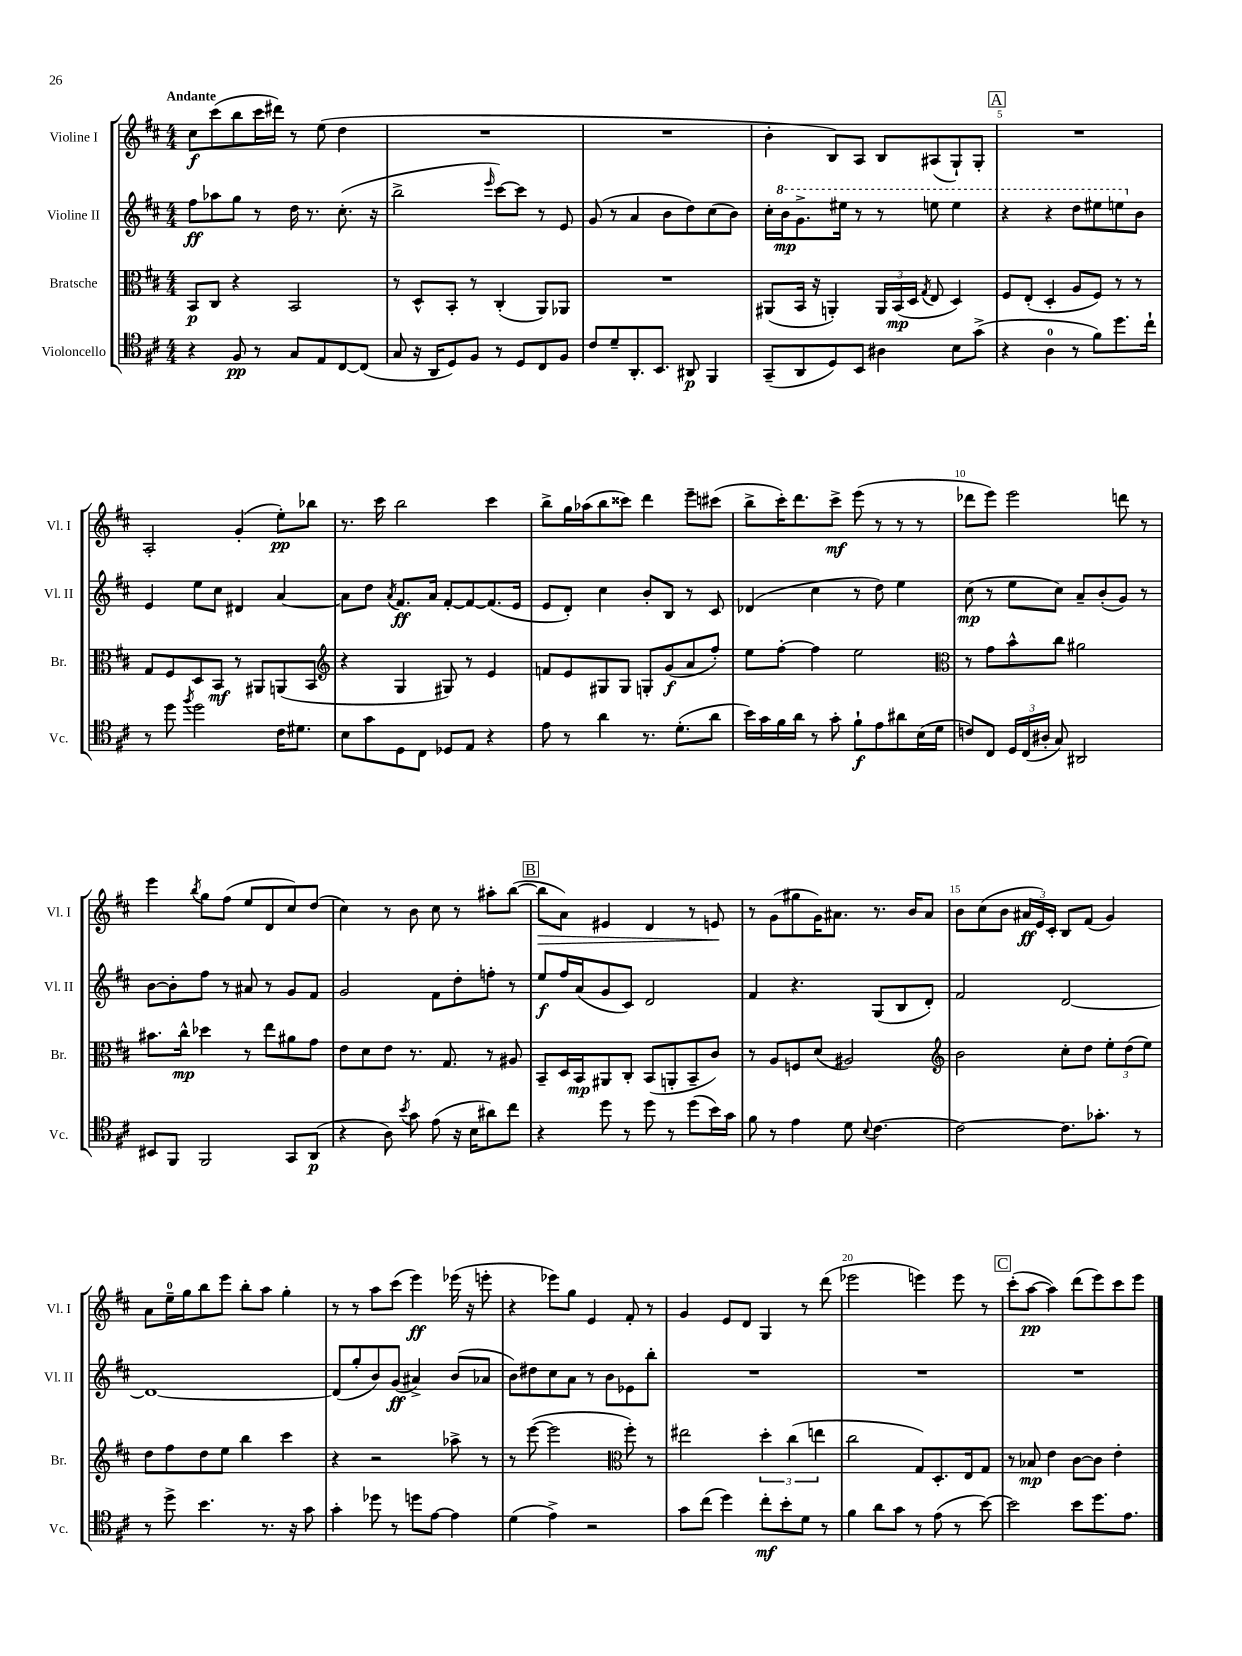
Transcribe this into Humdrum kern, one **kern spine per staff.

**kern	**dynam	**kern	**dynam	**kern	**dynam	**kern	**dynam
*part4	*part4	*part3	*part3	*part2	*part2	*part1	*part1
*staff4	*staff4	*staff3	*staff3	*staff2	*staff2	*staff1	*staff1
*I"Violoncello	*	*I"Bratsche	*	*I"Violine II	*	*I"Violine I	*
*I'Vc.	*	*I'Br.	*	*I'Vl. II	*	*I'Vl. I	*
*clefC4	*	*clefC3	*	*clefG2	*	*clefG2	*
*k[f#c#]	*	*k[f#c#]	*	*k[f#c#]	*	*k[f#c#]	*
*M4/4	*	*M4/4	*	*M4/4	*	*M4/4	*
=1	=1	=1	=1	=1	=1	=1	=1
!	!	!	!	!	!	!LO:TX:a:B:t=Andante	!
4r	.	8BB/L	p	8ff#\L	ff	8cc#\L	f
.	.	8C#/J	.	8aa-X\	.	(8ccc#\	.
8F#/	pp	4r	.	8gg\J	.	8bb\	.
8r	.	.	.	8r	.	16ccc#\L	.
.	.	.	.	.	.	16ddd#X\JJ)	.
8G/L	.	2BB/	.	16dd\	.	8r	.
.	.	.	.	8.r	.	.	.
8E/	.	.	.	.	.	(8ee\	.
[8C#/	.	.	.	(8.cc#'\	.	4dd\	.
(8C#/J]	.	.	.	.	.	.	.
.	.	.	.	16r	.	.	.
=2	=2	=2	=2	=2	=2	=2	=2
8G/	.	8r	.	2bb^\	.	1r	.
16r	.	8D^^/L	.	.	.	.	.
16AA/KL	.	.	.	.	.	.	.
8D/)	.	8BB'/J	.	.	.	.	.
8F#/J	.	8r	.	.	.	.	.
.	.	.	.	16qqeee/	.	.	.
8r	.	(4C#'/	.	[8ccc#\L)	.	.	.
8D/L	.	.	.	8ccc#\J]	.	.	.
8C#/	.	8AA/L)	.	8r	.	.	.
8F#/J	.	8AA-X/J	.	8e/	.	.	.
=3	=3	=3	=3	=3	=3	=3	=3
8c#/L	.	1r	.	(8g/	.	1r	.
8d~/	.	.	.	8r	.	.	.
8.AA'/	.	.	.	4a/	.	.	.
8.BB/J	.	.	.	.	.	.	.
.	.	.	.	8b\L	.	.	.
8AA#X/	p	.	.	8dd\)	.	.	.
4FF#/	.	.	.	(8cc#\	.	.	.
.	.	.	.	8b\J)	.	.	.
=4	=4	=4	=4	=4	=4	=4	=4
(8GG~/L	.	(8AA#X/L	.	16cc#'\LL	.	4b'\	.
*	*	*	*	*8va	*	*	*
.	.	.	.	16bb\J	mp	.	.
8AA/	.	16BB/Jk	.	8.gg^\	.	.	.
.	.	16r	.	.	.	.	.
8D/)	.	4AAn'/)	.	.	.	8B/L)	.
.	.	.	.	16eee#X\Jk	.	.	.
8BB/J	.	.	.	8r	.	8A/J	.
4A#X\	.	24AA/LL	.	8r	.	8B/L	.
.	.	(24BB/	mp	.	.	.	.
.	.	24D/JJ	.	.	.	.	.
.	.	8qG/	.	.	.	.	.
.	.	8E/	.	8eeen\	.	(8A#X/	.
8B\L	.	4D/)	.	4eee\	.	8G`/)	.
(8g^\J	.	.	.	.	.	8G'/J	.
!!LO:REH:place=s1:t=A
=5	=5	=5	=5	=5	=5	=5	=5
4r	.	8F#/L	.	4r	.	1r	.
.	.	(8E'/J	.	.	.	.	.
4A\	.	4D'/	.	4r	.	.	.
8r	.	8A/L	.	8ddd\L	.	.	.
8f#\L)	.	8F#/J)	.	8eee#X\	.	.	.
8.dd\	.	8r	.	8eeen\	.	.	.
*	*	*	*	*X8va	*	*	*
.	.	8r	.	8b\J	.	.	.
16cc#`\Jk	.	.	.	.	.	.	.
!!LO:LB:g=z
=6	=6	=6	=6	=6	=6	=6	=6
8r	.	8G/L	.	4e/	.	2A'/	.
8dd\	.	8F#/	.	.	.	.	.
8qff#/	.	.	.	.	.	.	.
2dd\	.	8D/	.	8ee\L	.	.	.
.	.	8BB/J	mf	8cc#\J	.	.	.
.	.	8r	.	4d#X/	.	(4g'/	.
.	.	8AA#X/L	.	.	.	.	.
16c#\KL	.	(8AAn/	.	[4a/	.	8ee'\L)	pp
8.d#X\J	.	.	.	.	.	.	.
.	.	8BB/J	.	.	.	8bb-X\J	.
=7	=7	=7	=7	=7	=7	=7	=7
*	*	*clefG2	*	*	*	*	*
8B\L	.	4r	.	8a\L]	.	8.r	.
8g\	.	.	.	8dd\J	.	.	.
.	.	.	.	.	.	16ccc#\	.
.	.	.	.	8qa/	.	.	.
8D\	.	4G/	.	8.f#/L	ff	2bb\	.
8C#\J	.	.	.	.	.	.	.
.	.	.	.	16a/Jk	.	.	.
8D-X/L	.	8G#X/)	.	[8f#'/L	.	.	.
8E/J	.	8r	.	8f#/_	.	.	.
4r	.	4e/	.	(8.f#/]	.	4ccc#\	.
.	.	.	.	16e/Jk	.	.	.
=8	=8	=8	=8	=8	=8	=8	=8
8e\	.	8fn/L	.	8e/L	.	8bb^\L	.
8r	.	8e/	.	8d'/J)	.	16gg\L	.
.	.	.	.	.	.	(16aa-X\J	.
4a\	.	8G#X/	.	4cc#\	.	8bb\	.
.	.	8G#/J	.	.	.	8ccc##X\J)	.
8.r	.	8Gn'/L	.	8b'/L	.	4ddd\	.
.	.	(8g/	f	8B/J	.	.	.
(8.d'\L	.	.	.	.	.	.	.
.	.	8a/	.	8r	.	8eee~\L	.
8a\J	.	8ff#'/J)	.	8c#/	.	(8ccc#X\J	.
=9	=9	=9	=9	=9	=9	=9	=9
16b\LL)	.	8ee\L	.	(4d-X/	.	8bb^\L	.
16g\	.	.	.	.	.	.	.
16f#\	.	[8ff#'\J	.	.	.	16ccc#'\K)	.
16a\JJ	.	.	.	.	.	8.ddd\	.
8r	.	4ff#\]	.	4cc#\	.	.	.
8g'\	.	.	.	.	.	8ccc#^\J	mf
8f#`\L	f	2ee\	.	8r	.	(8eee\	.
8e\	.	.	.	8dd\)	.	8r	.
8a#X\	.	.	.	4ee\	.	8r	.
(16B\L	.	.	.	.	.	8r	.
16d\JJ	.	.	.	.	.	.	.
=10	=10	=10	=10	=10	=10	=10	=10
*	*	*clefC3	*	*	*	*	*
8cn/L)	.	8r	.	(8cc#\	mp	8ddd-X\L	.
8C#/J	.	8g\L	.	8r	.	8eee\J)	.
24D/LL	.	8b^^\	.	8ee\L	.	2eee\	.
(24C#/	.	.	.	.	.	.	.
24A#X'/JJ	.	.	.	.	.	.	.
8G/)	.	8cc#\J	.	8cc#\J)	.	.	.
2AA#X/	.	2a#X\	.	8a~/L	.	.	.
.	.	.	.	(8b'/	.	.	.
.	.	.	.	8g/J)	.	8dddn\	.
.	.	.	.	8r	.	8r	.
!!LO:LB:g=z
=11	=11	=11	=11	=11	=11	=11	=11
8BB#X/L	.	8.b#X\L	.	[8b\L	.	4eee\	.
8FF#/J	.	.	.	8b'\]	.	.	.
.	.	16cc#^^\Jk	mp	.	.	.	.
.	.	.	.	.	.	8qbb/	.
2FF#/	.	4dd-X\	.	8ff#\J	.	8gg\L	.
.	.	.	.	8r	.	(8ff#\J	.
.	.	8r	.	8a#X/	.	8ee/L	.
.	.	8ee\L	.	8r	.	8d/	.
8GG/L	.	8a#X\	.	8g/L	.	8cc#/)	.
(8AA/J	p	8g\J	.	8f#/J	.	(8dd/J	.
=12	=12	=12	=12	=12	=12	=12	=12
4r	.	8e\L	.	2g/	.	4cc#\)	.
.	.	8d\	.	.	.	.	.
8A\)	.	8e\J	.	.	.	8r	.
8qb/	.	.	.	.	.	.	.
8g\	.	8.r	.	.	.	8b\	.
(8e\	.	.	.	8f#\L	.	8cc#\	.
.	.	8.G/	.	.	.	.	.
16r	.	.	.	8dd'\	.	8r	.
16B\KL	.	.	.	.	.	.	.
8a#X\)	.	8r	.	8ffn'\J	.	8aa#X'\L	.
8cc#\J	.	8A#X/	.	8r	.	([8bb\J	.
!!LO:REH:place=s1:t=B
=13	=13	=13	=13	=13	=13	=13	=13
!	!	!	!	!	!	!	!LO:HP:b
4r	.	8BB~/L	.	8ee/L	f	8bb\L]	>
.	.	16D/L	.	16ff#/L	.	8a\J)	.
.	.	16BB/J	mp	(16a/J	.	.	.
8dd\	.	8AA#X/	.	8g/	.	4e#X/	.
8r	.	8C#'/J	.	8c#/J)	.	.	.
8dd\	.	(8BB/L	.	2d/	.	4d/	.
8r	.	8AAn'/	.	.	.	.	.
(8dd\L	.	8BB~/	.	.	.	8r	.
16b\L)	.	8c#/J)	.	.	.	8en/	.
16g\JJ	.	.	.	.	.	.	.
.	.	.	.	.	.	.	]
=14	=14	=14	=14	=14	=14	=14	=14
8f#\	.	8r	.	4f#/	.	8r	.
8r	.	8A/L	.	.	.	(8g\L	.
4e\	.	8Fn/	.	4.r	.	8gg#X\	.
.	.	(8d/J	.	.	.	16g\K)	.
.	.	.	.	.	.	8.a#X\J	.
8d\	.	2A#X/)	.	.	.	.	.
8qqB/	.	.	.	.	.	.	.
[4.c#\	.	.	.	(8G/L	.	8.r	.
.	.	.	.	8B/	.	.	.
.	.	.	.	.	.	16b/KL	.
.	.	.	.	8d'/J)	.	8a#/J	.
=15	=15	=15	=15	=15	=15	=15	=15
*	*	*clefG2	*	*	*	*	*
2c#\_	.	2b\	.	2f#/	.	8b\L	.
.	.	.	.	.	.	(8cc#\	.
.	.	.	.	.	.	8b\J	.
.	.	.	.	.	.	24a#X/LL	ff
.	.	.	.	.	.	24e/)	.
.	.	.	.	.	.	24c#'/JJ	.
8.c#\L]	.	8cc#'\L	.	[2d/	.	8B/L	.
.	.	8dd\J	.	.	.	(8f#/J	.
8.g-X'\J	.	.	.	.	.	.	.
.	.	12ee'\L	.	.	.	4g/)	.
.	.	(12dd\	.	.	.	.	.
8r	.	.	.	.	.	.	.
.	.	12ee\J)	.	.	.	.	.
!!LO:LB:g=z
=16	=16	=16	=16	=16	=16	=16	=16
8r	.	8dd\L	.	1d_	.	8a\L	.
8dd^\	.	8ff#\	.	.	.	16ee~\L	.
.	.	.	.	.	.	16gg\J	.
4.b\	.	8dd\	.	.	.	8bb\	.
.	.	8ee\J	.	.	.	8eee\J	.
.	.	4bb\	.	.	.	8bb'\L	.
8.r	.	.	.	.	.	8aa\J	.
.	.	4ccc#\	.	.	.	4gg'\	.
16r	.	.	.	.	.	.	.
8g\	.	.	.	.	.	.	.
=17	=17	=17	=17	=17	=17	=17	=17
4g'\	.	4r	.	(8d/L]	.	8r	.
.	.	.	.	8gg'/	.	8r	.
8dd-X\	.	2r	.	8b/)	.	8aa\L	.
8r	.	.	.	(8g/J	ff	(8ccc#\J	.
8ddn\L	.	.	.	4a#X^/)	.	4eee\)	ff
[8e\J	.	.	.	.	.	.	.
4e\]	.	8aa-X^\	.	(8b/L	.	(16eee-X\	.
.	.	.	.	.	.	16r	.
.	.	8r	.	8a-X/J	.	8eeen'\	.
=18	=18	=18	=18	=18	=18	=18	=18
(4d\	.	8r	.	8b\L)	.	4r	.
.	.	([8eee\	.	8dd#X\	.	.	.
4e^\)	.	2eee\]	.	8cc#\	.	8eee-X\L)	.
.	.	.	.	8a\J	.	8gg\J	.
2r	.	.	.	8r	.	4e/	.
.	.	.	.	8b\L	.	.	.
*	*	*clefC3	*	*	*	*	*
.	.	8ff#'\)	.	8e-X\	.	8f#'/	.
.	.	8r	.	8bb'\J	.	8r	.
=19	=19	=19	=19	=19	=19	=19	=19
8g\L	.	2ee#X\	.	1r	.	4g/	.
(8cc#\J	.	.	.	.	.	.	.
4dd\)	.	.	.	.	.	8e/L	.
.	.	.	.	.	.	8d/J	.
8cc#'\L	mf	6dd'\	.	.	.	4G/	.
8b'\	.	.	.	.	.	.	.
.	.	(6cc#\	.	.	.	.	.
8d\J	.	.	.	.	.	8r	.
.	.	6een\	.	.	.	.	.
8r	.	.	.	.	.	(8ddd\	.
=20	=20	=20	=20	=20	=20	=20	=20
4f#\	.	2cc#\	.	1r	.	2eee-X\	.
8a\L	.	.	.	.	.	.	.
8g\J	.	.	.	.	.	.	.
8r	.	8G/L)	.	.	.	4eeen\)	.
(8e\	.	8.D'/	.	.	.	.	.
8r	.	.	.	.	.	8eee\	.
.	.	16E/k	.	.	.	.	.
[8b\)	.	8G/J	.	.	.	8r	.
!!LO:REH:place=s1:t=C
=21	=21	=21	=21	=21	=21	=21	=21
2b\]	.	8r	.	1r	.	(8ccc#'\L	.
.	.	8B-X/	mp	.	.	[8aa\J	pp
.	.	4e\	.	.	.	4aa\])	.
8b\L	.	[8c#\L	.	.	.	(8ddd\L	.
8.dd\	.	8c#\J]	.	.	.	8eee\)	.
.	.	4e'\	.	.	.	8ccc#\	.
8.e\J	.	.	.	.	.	.	.
.	.	.	.	.	.	8eee\J	.
==	==	==	==	==	==	==	==
*-	*-	*-	*-	*-	*-	*-	*-
